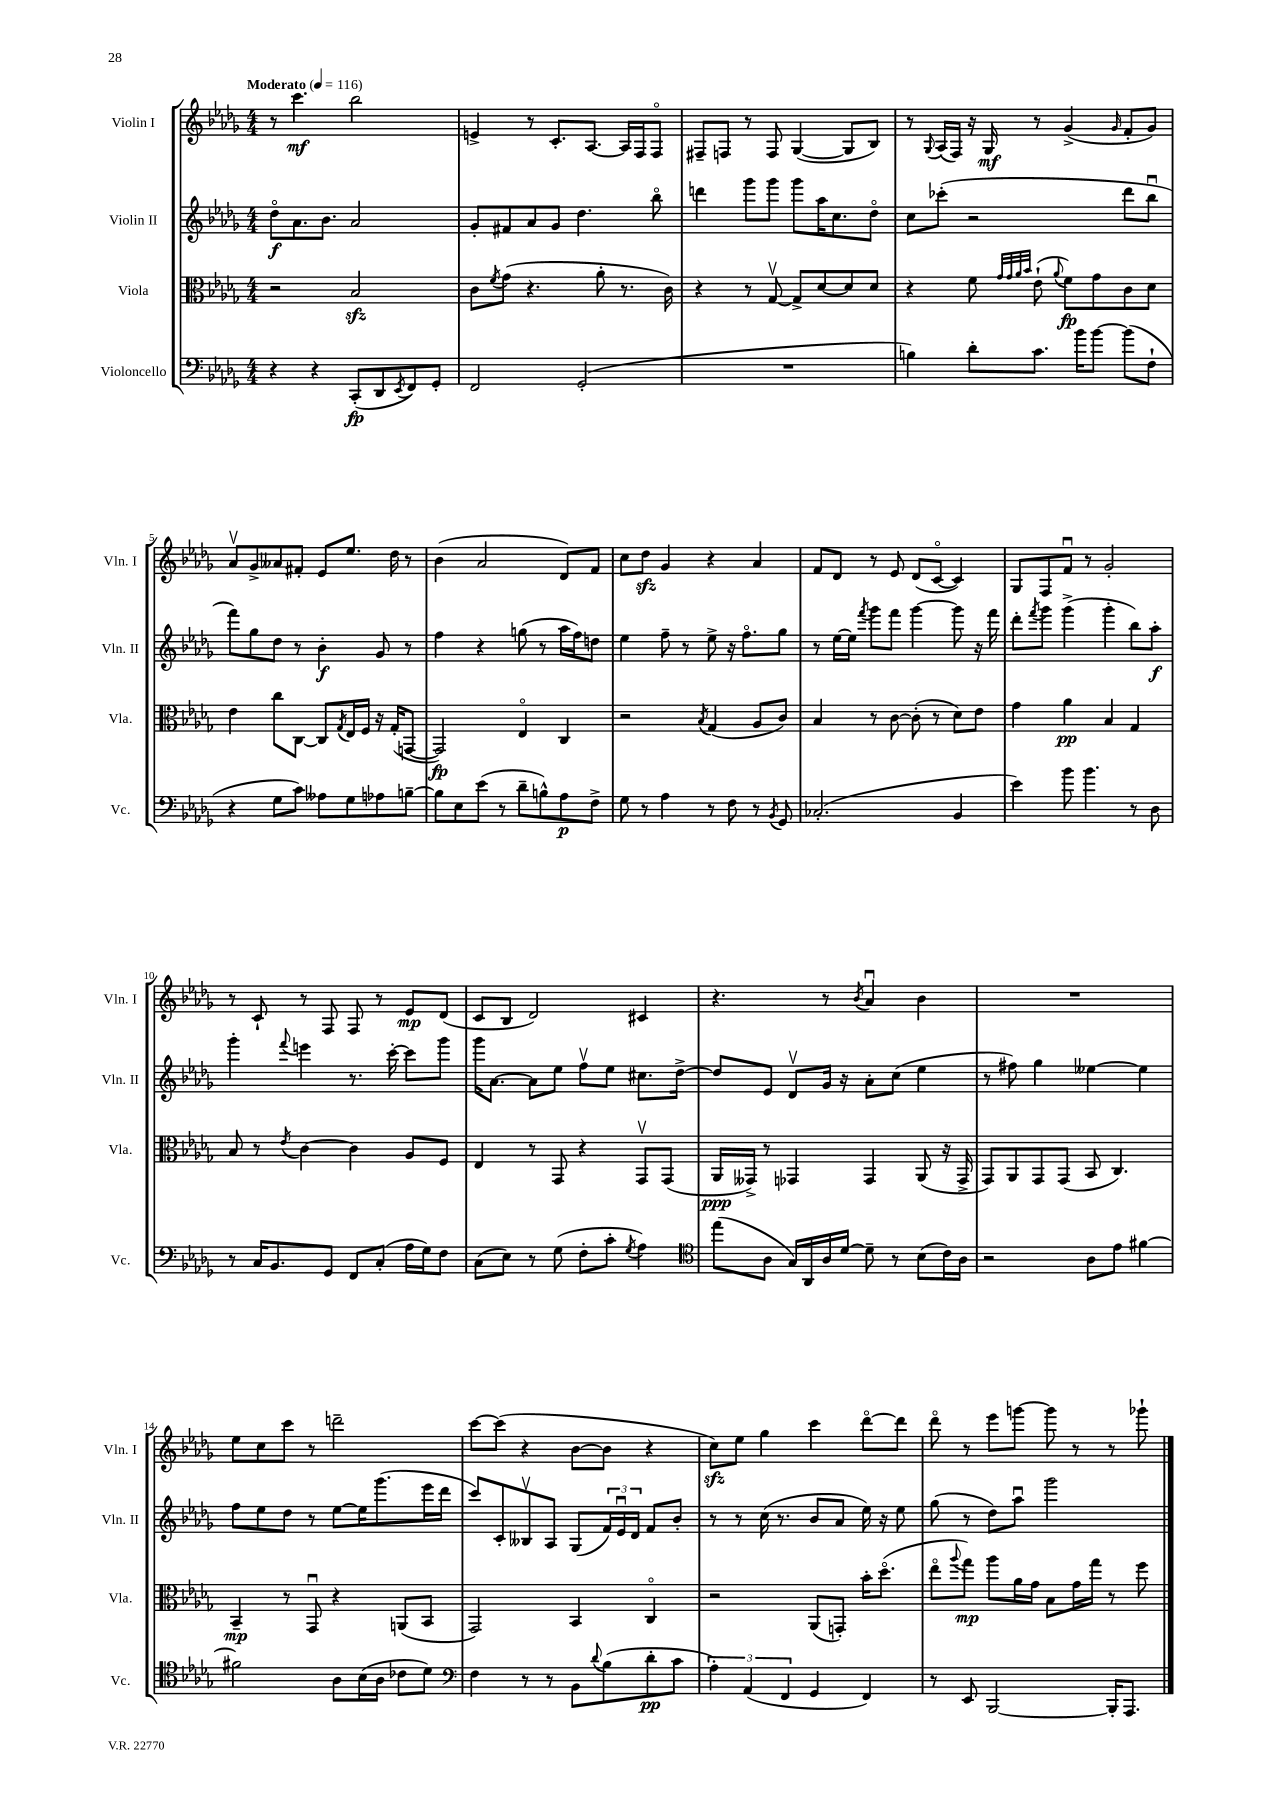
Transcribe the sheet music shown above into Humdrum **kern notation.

**kern	**kern	**kern	**kern
*staff4	*staff3	*staff2	*staff1
*clefF4	*clefC3	*clefG2	*clefG2
*k[b-e-a-d-g-]	*k[b-e-a-d-g-]	*k[b-e-a-d-g-]	*k[b-e-a-d-g-]
*M4/4	*M4/4	*M4/4	*M4/4
*MM116	*MM116	*MM116	*MM116
4r	2r	8dd-o	8r
.	.	8.a-	4.ccc
4r	.	.	.
.	.	8.b-	.
(8CC'	2B-	2a-	2bb-
8DD-	.	.	.
8qEE-	.	.	.
8FF)	.	.	.
8GG-'	.	.	.
=	=	=	=
2FF	8c	8g-'	4e^
.	8qf	.	.
.	(8g-	8f#	.
.	4.r	8a-	8r
.	.	8g-	8.c'
(2GG-'	.	4.dd-	.
.	.	.	[8.A-
.	8a-'	.	.
.	8.r	.	16A-]
.	.	.	16F
.	.	8bb-o	8Fo
.	16c)	.	.
=	=	=	=
1r	4r	4ddd	8F#~
.	.	.	8F
.	8r	8ggg-	8r
.	[8G-v	8ggg-	8F
.	8G-^]	8ggg-	([4G-
.	[8d-	16aa-	.
.	.	8.cc	.
.	8d-]	.	8G-]
.	8d-	8dd-o	8B-)
=	=	=	=
4B)	4r	8cc	8r
.	.	.	8qqG-
.	.	(8ccc-'	(16A-
.	.	.	16F)
8d-'	8f	2r	16r
.	.	.	16G-
.	32qqg-	.	.
.	32qqg-	.	.
.	32qqa-	.	.
.	32qqb-	.	.
8.c	(8e-`	.	8r
.	8qqa-	.	.
.	8f)	.	(4g-^
16b-	.	.	.
[8b-	8g-	.	.
.	.	.	16qqg-
(8b-]	8c	8ddd-	8f'
8F`	8d-	8bb-u	8g-)
=	=	=	=
4r	4e-	8fff)	8a-v
.	.	8gg-	8g-^
8G-	8cc	8dd-	8a--
8c)	[8C	8r	8f#'
8A--	8C]	4b-'	8e-
.	8qG-	.	.
8G-	16E-	.	8.ee-
.	16F	.	.
8A-	16r	8g-	.
.	(16G-'	.	16dd-
[8B~	[8GG	8r	8r
=	=	=	=
8B]	2GG])	4ff	(4b-
8E-	.	.	.
(8e-	.	4r	2a-
8r	.	.	.
8d-~	4E-o	(8gg	.
8B^^)	.	8r	.
8A-	4C	16aa-	8d-)
.	.	16ff)	.
8F^	.	8dd	8f
=	=	=	=
8G-	2r	4ee-	8cc
8r	.	.	8dd-
4A-	.	8ff~	4g-
.	.	8r	.
.	8qB-	.	.
8r	(4G-	8ee-^	4r
8F	.	16r	.
.	.	8.ffo	.
8r	8A-	.	4a-
8qBB-	.	.	.
8GG-	8c)	8gg-	.
=	=	=	=
(2.C-'	4B-	8r	8f
.	.	[16ee-	8d-
.	.	16ee-]	.
.	.	8qfff	.
.	8r	8ggg-	8r
.	[8c	8fff	8e-
.	(8c']	[4ggg-	(8d-
.	8r	.	[8co
4BB-	8d-)	8ggg-]	4c])
.	8e-	16r	.
.	.	16fff	.
=	=	=	=
4e-)	4g-	8ddd-'	8G-
.	.	8qfff	.
.	.	8ggg-	8F
8b-	4a-	(4ggg-^	8fu
4.b-	.	.	8r
.	4B-	4ggg-'	2g-'
8r	4G-	8bb-)	.
8D-	.	8aa-'	.
=	=	=	=
8r	8B-	4ggg-'	8r
16C	8r	.	8c`
8.BB-	.	.	.
.	8qe-	8qqfff	.
.	[4c	4eee	8r
8GG-	.	.	8F
8FF	4c]	8.r	8F
(8C'	.	.	8r
.	.	[16ccc'	.
16A-	8A-	8ccc]	8e-
16G-)	.	.	.
8F	8F	8ggg-	(8d-
=	=	=	=
(8C	4E-	16ggg-	8c
.	.	[8.a-	.
8E-)	.	.	8B-
8r	8r	8a-]	2d-)
(8G-	8GG-	8ee-	.
8F'	4r	8ffv	.
8c'	.	8ee-	.
8qG-	.	.	.
4A-)	8GG-v	8.cc#	4c#
.	(8GG-	.	.
.	.	[16dd-^	.
=	=	=	=
*clefC4	*	*	*
(8ee-	16AA-	8dd-]	4.r
.	16GG--^)	.	.
8A-	8r	8e-	.
16G-)	4GG-	8d-v	.
16AA-	.	.	.
16A-	.	16g-	8r
[16d-	.	16r	.
.	.	.	8qb-
8d-~]	4GG-	8a-'	4a-u
8r	.	(8cc	.
(8B-	(8AA-	4ee-	4b-
16c)	16r	.	.
16A-	16GG-^	.	.
=	=	=	=
2r	8GG-)	8r	1r
.	8AA-	8ff#)	.
.	8GG-	4gg-	.
.	(8GG-	.	.
8A-	8BB-	[4ee--	.
8e-	4.C)	.	.
[4f#	.	4ee--]	.
=	=	=	=
2f#]	4BB-~	8ff	8ee-
.	.	8ee-	8cc
.	8r	8dd-	8ccc
.	8GG-u	8r	8r
8A-	4r	[8ee-	2ddd~
(16B-	.	16ee-]	.
16A-	.	(8.ggg-	.
8c-	(8AA	.	.
8d-)	8BB-	16eee-	.
.	.	16ddd-	.
=	=	=	=
*clefF4	*	*	*
4F	2GG-)	8ccc)	[8ccc
.	.	8c'	(8ccc]
8r	.	8B--v	4r
8r	.	8A-	.
8BB-	4BB-	(8G-	[8b-
8qqd-	.	.	.
(8B-	.	24f)	8b-]
.	.	24e-u	.
.	.	24d-	.
8d-'	4Co	8f	4r
8c	.	8b-'	.
=	=	=	=
6A-')	2r	8r	8cc)
.	.	8r	8ee-
(6AA-	.	.	.
.	.	(16cc	4gg-
.	.	8.r	.
6FF	.	.	.
4GG-	(8AA-	8b-	4ccc
.	8GG')	8a-	.
4FF)	16b-'	16ee-)	[8ddd-o
.	(8.dd-o	16r	.
.	.	8ee-	8ddd-]
=	=	=	=
8r	8ee-o	(8gg-	8ddd-o
.	8qqaa-	.	.
8EE-	8gg-)	8r	8r
[2BBB-	8aa-	8dd-)	8eee-
.	16a-	8aa-u	[8ggg
.	16g-	.	.
.	8B-	2ggg-	8ggg]
.	16g-	.	8r
.	16gg-	.	.
16BBB-']	8r	.	8r
8.AAA-	.	.	.
.	8ff	.	8ggg-`
==	==	==	==
*-	*-	*-	*-
